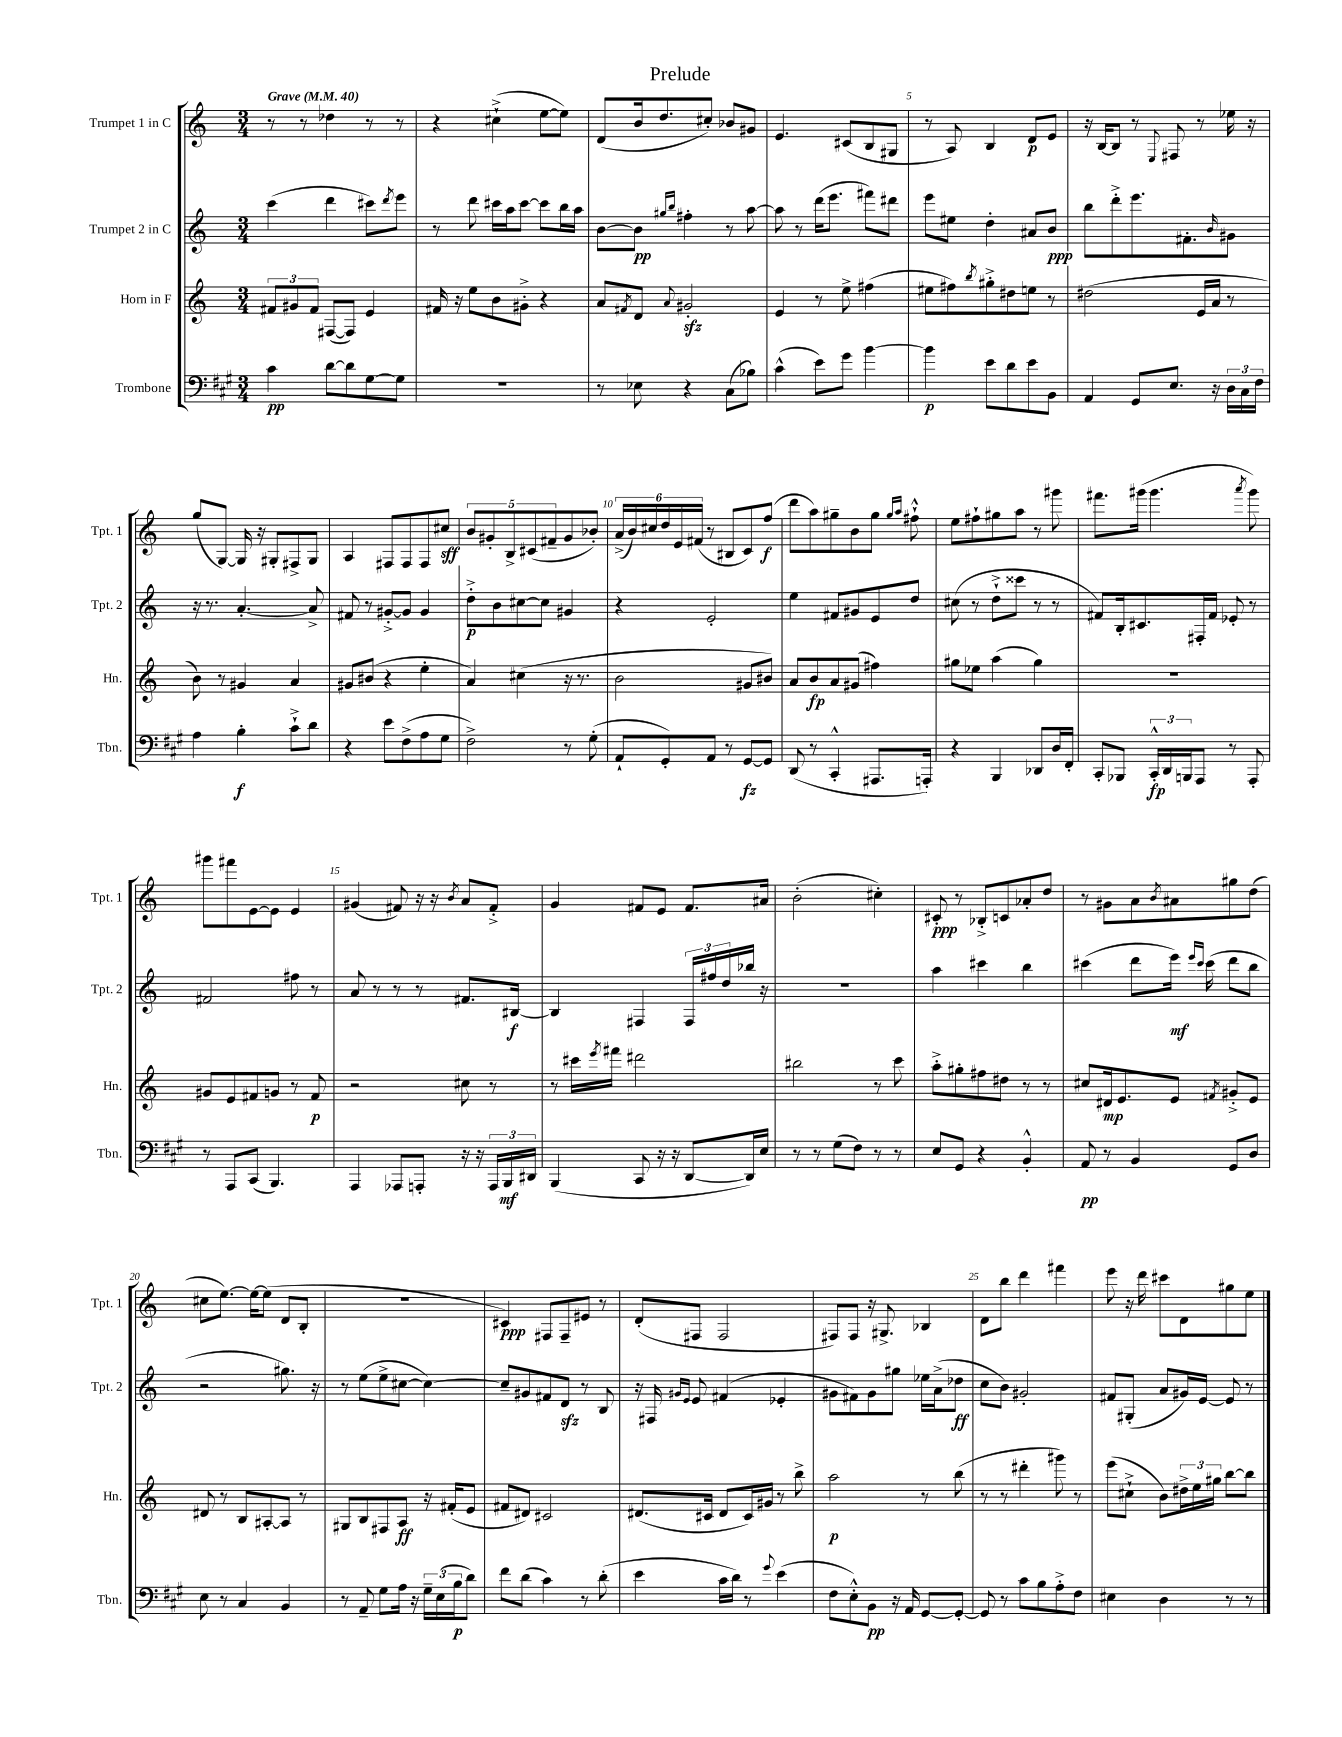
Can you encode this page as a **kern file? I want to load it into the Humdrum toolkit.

**kern	**kern	**kern	**kern
*staff4	*staff3	*staff2	*staff1
*clefF4	*clefG2	*clefG2	*clefG2
*k[f#c#g#]	*k[]	*k[]	*k[]
*M3/4	*M3/4	*M3/4	*M3/4
*MM40	*MM40	*MM40	*MM40
4c#	12f#	(4ccc	8r
.	12g#	.	.
.	.	.	8r
.	12f#	.	.
[8d	([8F#	4ddd	4dd-
8d]	8F#])	.	.
[8G#	4e	8ccc#)	8r
.	.	8qddd	.
8G#]	.	8eee	8r
=	=	=	=
2.r	16f#	8r	4r
.	16r	.	.
.	8ee	8ddd	.
.	8b	16ccc#	(4cc#`^
.	.	16aa	.
.	8g#'^	[8ccc#	.
.	4r	8ccc#]	[8ee
.	.	16bb	8ee])
.	.	16aa	.
=	=	=	=
8r	8a	[8b	(8d
.	8qf#	.	.
8E-	8d	8b]	16b
.	.	.	8.dd
.	.	16qqgg#	.
.	8qqa	16qqbb	.
4r	2g#'	4ff#'	.
.	.	.	8cc#')
(8C#	.	8r	8b-
8B-)	.	[8aa	8g#
=	=	=	=
(4c#^^	4e	8aa]	4.e
.	.	8r	.
8e)	8r	(16ddd	.
.	.	8.eee	.
8g#	8ee^	.	(8c#
[4b	(4ff#	8fff#)	8B
.	.	8ddd#	8G#
=	=	=	=
4b]	8ee#	8eee	8r
.	8ff#)	8ee#	8A)
.	8qbb	.	.
8e	8gg#'^	4dd'	4B
8d	8dd#	.	.
8e	8ee	8a#	8d
8BB	8r	8b	8e
=	=	=	=
4AA	(2dd#	8bb	16r
.	.	.	[16B
.	.	8ddd'^	8B]
8GG#	.	8.eee	8r
.	.	.	8qqE
8.E	.	.	8F#
.	.	8.f#'	.
.	16e	.	8r
16r	16a	.	.
.	.	16qqb	.
24D	8r	8g#	16ee-
24C#	.	.	.
.	.	.	16r
24F#	.	.	.
=	=	=	=
4A	8b)	16r	(8gg
.	.	8.r	.
.	8r	.	[8G)
4B'	4g#	[4.a'	16G]
.	.	.	16r
.	.	.	8G#'
8c#`^	4a	.	8F#^
8d	.	8a^]	8G#
=	=	=	=
4r	8g#	8f#	4A
.	(8b#	8r	.
8e	4r	[8g#'^	8F#
(8F#^	.	8g#]	8F#
8A	4ee'	4g#	8F#
8G#	.	.	8cc#
=	=	=	=
2F#^)	4a)	8dd'^	10b
.	.	.	10g#'
.	.	8b	.
.	.	.	10B^
.	(4cc#	[8cc#	.
.	.	.	(10c#
.	.	8cc#]	.
.	.	.	10f#~
8r	16r	4g#	8g#
.	8.r	.	.
(8G#'	.	.	8b-')
=	=	=	=
8AA`	2b	4r	(24a^
.	.	.	24b)
.	.	.	24cc#
8GG#')	.	.	24dd
.	.	.	24e
.	.	.	(24f#
8AA	.	2e'	8r
8r	.	.	8B#
[8GG#	8g#	.	8c)
8GG#]	8b#)	.	(8ff
=	=	=	=
(8DD	8a	4ee	8ddd
8r	8b	.	8aa)
4CC#'^^	8a	8f#	8gg#~
.	(8g#	8g#	8b
8.AAA#	4ff#)	8e	8gg#
.	.	.	16qqgg#
.	.	.	16qqaa
.	.	8dd	8ff#`^^
16AAA')	.	.	.
=	=	=	=
4r	8gg#	(8cc#	8ee
.	8ee-	8r	8ff#`
4BBB	(4aa	8dd`^	8gg#
.	.	8ccc##	8aa
8DD-	4gg#)	8r	8r
16D	.	8r	8ggg#
16FF#'	.	.	.
=	=	=	=
8CC#'	2.r	8f#)	8.fff#
8BBB-	.	16B'	.
.	.	8.c#	(16ggg#
24CC#'^^	.	.	4.ggg#
24DD	.	.	.
24BBB	.	.	.
8AAA	.	16F#'	.
.	.	16f#	.
8r	.	8e-'	.
.	.	.	8qaaa
8AAA'	.	8r	8ggg#)
=	=	=	=
8r	8g#	2f#	8ggg#
8AAA	8e	.	8fff#
(8CC#	8f#	.	[8e
4.BBB)	8g	.	8e]
.	8r	8ff#	4e
.	8f#	8r	.
=	=	=	=
4AAA	2r	8a	(4g#
.	.	8r	.
8AAA-	.	8r	8f#)
8AAA'	.	8r	16r
.	.	.	16r
.	.	.	8qb
16r	8cc#	8.f#	8a
16r	.	.	.
24AAA	8r	.	8f#'^
24BBB	.	.	.
.	.	[16B#	.
24DD#	.	.	.
=	=	=	=
(4BBB	8r	4B#]	4g
.	16ccc#	.	.
.	8qeee	.	.
.	16fff#	.	.
8CC#	2ddd#	4F#	8f#
16r	.	.	8e
16r	.	.	.
[8DD	.	24F#	8.f#
.	.	24ff#	.
.	.	24dd	.
16DD])	.	16bb-	.
16E	.	16r	16a#
=	=	=	=
8r	2bb#	2.r	(2b'
8r	.	.	.
(8G#	.	.	.
8F#)	.	.	.
8r	8r	.	4cc#')
8r	8ccc	.	.
=	=	=	=
8E	8aa'^	4aa	8c#'
8GG#	8gg#'	.	8r
4r	8ff#	4ccc#	8B-'^
.	8dd#	.	8c
4BB'^^	8r	4bb	8a-'
.	8r	.	8dd
=	=	=	=
8AA	8cc#	(4ccc#	8r
8r	16d#	.	8g#
.	8.e	.	.
4BB	.	8ddd	8a
.	.	.	8qb
.	8e	16eee)	8a#
.	.	16qqeee	.
.	.	16qqccc#	.
.	.	(16ccc#	.
.	8qf#	.	.
8GG#	8g#'^	8ddd	8gg#
8D	8e	8bb	(8dd
=	=	=	=
8E	8d#	2r	8cc#
8r	8r	.	[8.ee)
4C#	8B	.	.
.	.	.	16ee_
.	[8A#'	.	(8ee]
4BB	8A#]	8.gg#)	8d
.	8r	.	8B'
.	.	16r	.
=	=	=	=
8r	8G#	8r	2.r
8AA~	8B	(8ee	.
8G#	8F#	8ee^	.
16A	8A	[8cc#	.
16r	.	.	.
24G#~	16r	4cc#_)	.
(24E	.	.	.
.	(16f#'	.	.
24B	.	.	.
8d)	8e	.	.
=	=	=	=
8f#	8f#	8cc#~]	4c#)
(8d	8d#)	8g#	.
4c#)	2c#	8f#	8F#
.	.	8d	8F#~
8r	.	8r	8e#
(8d'	.	8B	8r
=	=	=	=
4e	(8.d#	16r	(8d'
.	.	16F#	.
.	.	16qqg#	.
.	.	16qqe	.
.	.	8e	8F#
.	16c#	.	.
16c#	8d#	(4f#	2F#
16d)	.	.	.
8r	16c#)	.	.
.	16g#	.	.
8qqg#	.	.	.
(4e	8r	4e-'	.
.	8bb^	.	.
=	=	=	=
8F#	2aa	8g#	8F#)
8E'^^)	.	8f#)	8F#
8BB	.	8g#	16r
.	.	.	8.G#^
16r	.	8gg#	.
16AA	.	.	.
[8GG#	8r	16ee-	4B-
.	.	(16a^	.
8GG#'_	(8bb	8dd-	.
=	=	=	=
8GG#]	8r	8cc	8d
8r	8r	8b)	8bb
8c#	4ddd#'	2g#'	4ddd
8B	.	.	.
8A'^	8ggg#)	.	4fff#
8F#	8r	.	.
=	=	=	=
4E#	(8eee	8f#	8eee
.	8cc#`^	(8G#'	16r
.	.	.	16ddd
4D	8b)	8a	8ccc#
.	24dd#^	16g#)	8d
.	24ee	.	.
.	.	[16e	.
.	24gg#	.	.
8r	[8bb	8e]	8gg#
8r	8bb]	8r	8ee
==	==	==	==
*-	*-	*-	*-
